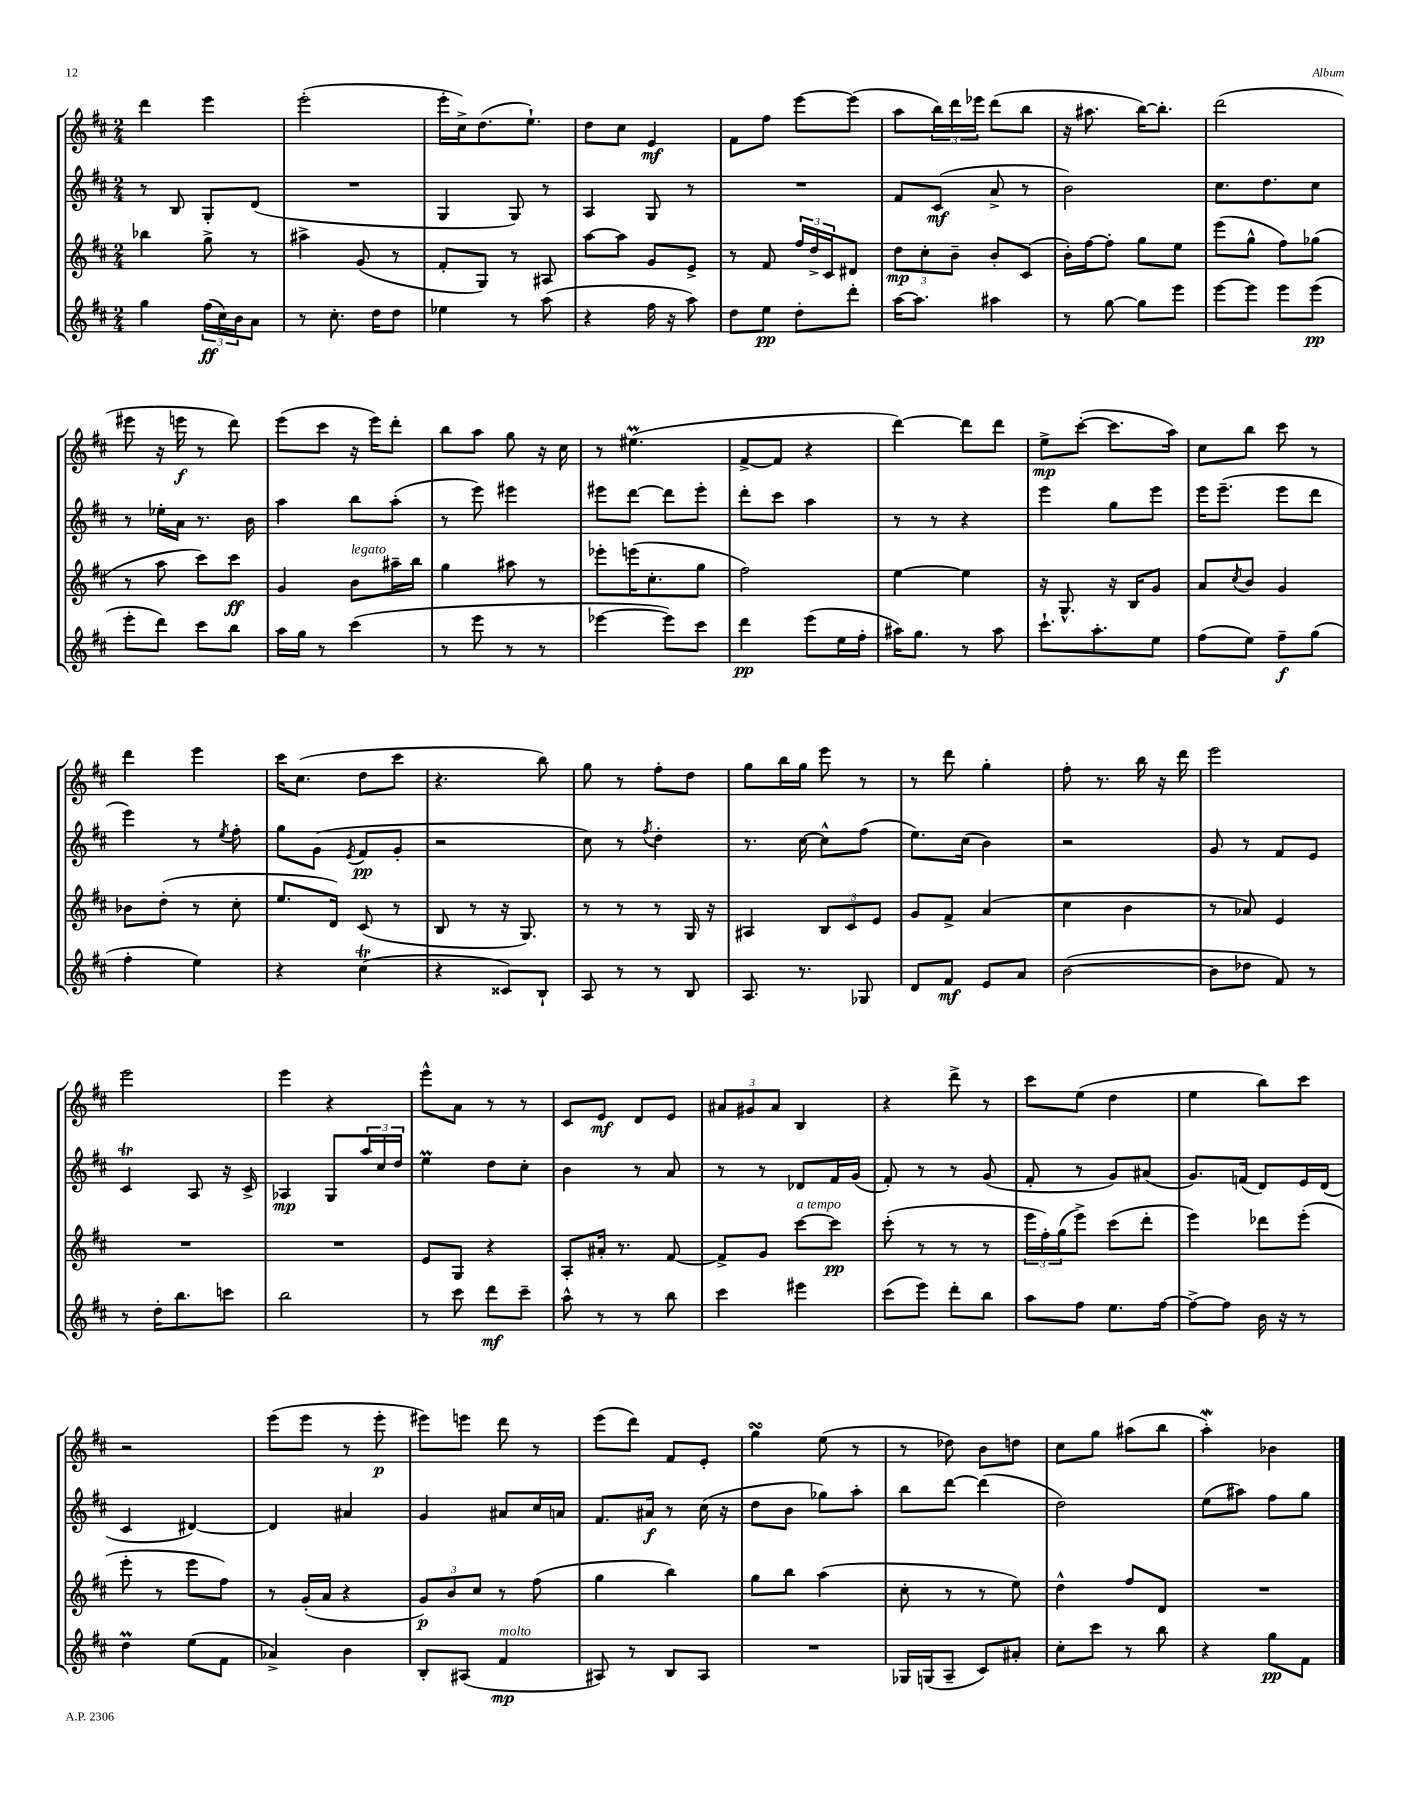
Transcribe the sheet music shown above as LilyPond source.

<<
\new StaffGroup <<
\new Staff = "s0" {
    \clef treble \key d \major \numericTimeSignature \time 2/4
    d'''4 e'''4 |
    e'''2-.( |
    e'''16-. cis''16->) d''8.( e''8.-!) |
    d''8 cis''8 e'4\mf |
    fis'8 fis''8 e'''8~ e'''8( |
    a''8 \tuplet 3/2 { b''16) d'''16 ees'''16 } d'''8( b''8 |
    r16 ais''8. b''16~) b''8.-. |
    d'''2( |
    eis'''8 r16 e'''16\f r8 d'''8) |
    e'''8( cis'''8 r16 e'''16) d'''8-. |
    b''8 a''8 g''8 r16 cis''16 |
    r8 eis''4.\prall( |
    fis'8~-> fis'8 r4 |
    d'''4~) d'''8 d'''8 |
    e''8->\mp cis'''8~-.( cis'''8. a''16) |
    cis''8 b''8 cis'''8 r8 |
    d'''4 e'''4 |
    cis'''16 cis''8.( d''8 cis'''8 |
    r4. b''8) |
    g''8 r8 fis''8-. d''8 |
    g''8 b''16 g''16 e'''8 r8 |
    r8 d'''8 g''4-. |
    fis''8-. r8. b''16 r16 d'''16 |
    e'''2 |
    e'''2 |
    e'''4 r4 |
    e'''8-^ a'8 r8 r8 |
    cis'8 e'8\mf d'8 e'8 |
    \tuplet 3/2 { ais'8 gis'8 ais'8 } b4 |
    r4 d'''8-> r8 |
    cis'''8 e''8( d''4 |
    e''4 b''8) cis'''8 |
    r2 |
    e'''8( e'''8 r8 e'''8-.\p |
    eis'''8) e'''8 d'''8 r8 |
    e'''8( d'''8) fis'8 e'8-. |
    g''4\turn e''8( r8 |
    r8 des''8) b'8 d''8 |
    cis''8 g''8 ais''8( b''8 |
    a''4-.\mordent) bes'4 \bar "|." |
}
\new Staff = "s1" {
    \clef treble \key d \major \numericTimeSignature \time 2/4
    r8 b8 g8-. d'8( |
    R2 |
    g4 g8) r8 |
    a4 g8 r8 |
    R2 |
    fis'8 cis'8\mf( a'8-> r8 |
    b'2) |
    cis''8. d''8. cis''8 |
    r8 ees''16-. a'16 r8. b'16 |
    a''4 b''8 a''8-.( |
    r8 e'''8) eis'''4 |
    eis'''8 d'''8~ d'''8 eis'''8-. |
    d'''8-. cis'''8 a''4 |
    r8 r8 r4 |
    e'''4 g''8 e'''8 |
    e'''16 e'''8.--( e'''8 d'''8 |
    e'''4) r8 \acciaccatura { e''8 } fis''8-. |
    g''8 g'8( \acciaccatura { e'8 } fis'8\pp g'8-. |
    r2 |
    cis''8) r8 \acciaccatura { fis''8 } d''4-. |
    r8. cis''16~ cis''8-^ fis''8( |
    e''8.) cis''16( b'4) |
    r2 |
    g'8 r8 fis'8 e'8 |
    cis'4\trill a8 r16 cis'16-> |
    aes4\mp g8 \tuplet 3/2 { a''16 cis''16 d''16 } |
    e''4\prall d''8 cis''8-. |
    b'4 r8 a'8 |
    r8 r8 des'8 fis'16 g'16( |
    fis'8-.) r8 r8 g'8( |
    fis'8-. r8 g'8) ais'8( |
    g'8.) f'16( d'8) e'16 d'16( |
    cis'4 dis'4~) |
    dis'4 ais'4 |
    g'4 ais'8 cis''16 a'16 |
    fis'8. ais'16\f r8 cis''16( r16 |
    d''8 b'8 ges''8) a''8-. |
    b''8 d'''8~ d'''4( |
    d''2) |
    e''8( ais''8) fis''8 g''8 \bar "|." |
}
\new Staff = "s2" {
    \clef treble \key d \major \numericTimeSignature \time 2/4
    bes''4 g''8-> r8 |
    ais''4-> g'8( r8 |
    fis'8-. g8) r8 ais8 |
    a''8~ a''8 g'8 e'8-> |
    r8 fis'8 \tuplet 3/2 { fis''16 d''16-> cis'16 } dis'8 |
    \tuplet 3/2 { d''8\mp cis''8-. b'8-- } b'8-. cis'8( |
    b'16-.) fis''16~ fis''8-. g''8 e''8 |
    e'''8( g''8-^ fis''8) ges''8( |
    r8 a''8 cis'''8) cis'''8\ff |
    g'4 b'8^\markup { \italic "legato" } ais''16-- b''16 |
    g''4 ais''8 r8 |
    ees'''8-. e'''16( cis''8.-. g''8 |
    fis''2) |
    e''4~ e''4 |
    r16 g8.-^ r16 b16 g'8 |
    a'8 \acciaccatura { cis''8 } b'8 g'4 |
    bes'8 d''8-.( r8 cis''8-. |
    e''8. d'16) cis'8( r8 |
    b8 r8 r16 g8.) |
    r8 r8 r8 g16 r16 |
    ais4 \tuplet 3/2 { b8 cis'8 e'8 } |
    g'8 fis'8-> a'4( |
    cis''4 b'4 |
    r8 aes'8) e'4 |
    R2 |
    R2 |
    e'8 g8 r4 |
    a8-. ais'16-. r8. fis'8~ |
    fis'8-> g'8 cis'''8~^\markup { \italic "a tempo" } cis'''8\pp |
    cis'''8-.( r8 r8 r8 |
    \tuplet 3/2 { e'''16 fis''16-.) g''16( } e'''8->) cis'''8( d'''8-. |
    e'''4) des'''8 e'''8-.( |
    e'''8-. r8 e'''8 fis''8) |
    r8 g'16-.( a'16 r4 |
    \tuplet 3/2 { g'8\p) b'8 cis''8 } r8 fis''8( |
    g''4 b''4) |
    g''8 b''8 a''4( |
    cis''8-. r8 r8 e''8) |
    d''4-^ fis''8 d'8 |
    R2 \bar "|." |
}
\new Staff = "s3" {
    \clef treble \key d \major \numericTimeSignature \time 2/4
    g''4 \tuplet 3/2 { fis''16\ff( cis''16) b'16 } a'8 |
    r8 cis''8.-. d''16 d''8 |
    ees''4 r8 a''8( |
    r4 fis''16 r16 a''8) |
    d''8 e''8\pp d''8-. d'''8-. |
    a''16~ a''8. ais''4 |
    r8 g''8~ g''8 e'''8 |
    e'''8~ e'''8 e'''8 e'''8\pp( |
    e'''8-. d'''8) cis'''8 b''8 |
    a''16 g''16 r8 cis'''4( |
    r8 e'''8 r8 r8 |
    ees'''4~ ees'''8) cis'''8 |
    d'''4\pp e'''8( e''16 fis''16-. |
    ais''16) g''8. r8 ais''8 |
    cis'''8.-! a''8.-. e''8 |
    fis''8( e''8) fis''8--\f g''8( |
    fis''4-. e''4) |
    r4 cis''4\trill( |
    r4 cisis'8) b8-! |
    a8 r8 r8 b8 |
    a8. r8. ges8 |
    d'8 fis'8\mf e'8 a'8 |
    b'2~( |
    b'8 des''8 fis'8) r8 |
    r8 d''16-. b''8. c'''8 |
    b''2 |
    r8 cis'''8 d'''8\mf cis'''8-- |
    a''8-^ r8 r8 b''8 |
    cis'''4 eis'''4 |
    cis'''8( e'''8) d'''8-. b''8 |
    a''8 fis''8 e''8. fis''16~ |
    fis''8~-> fis''8 b'16 r16 r8 |
    d''4\prall e''8( fis'8 |
    aes'4->) b'4 |
    b8-. ais8( fis'4\mp^\markup { \italic "molto" } |
    ais8) r8 b8 ais8 |
    R2 |
    ges16 g16( a8-- cis'8) ais'8-. |
    cis''8-. cis'''8 r8 b''8 |
    r4 g''8\pp fis'8 \bar "|." |
}
>>
>>
\layout { \context { \Score \remove "Bar_number_engraver" } }
